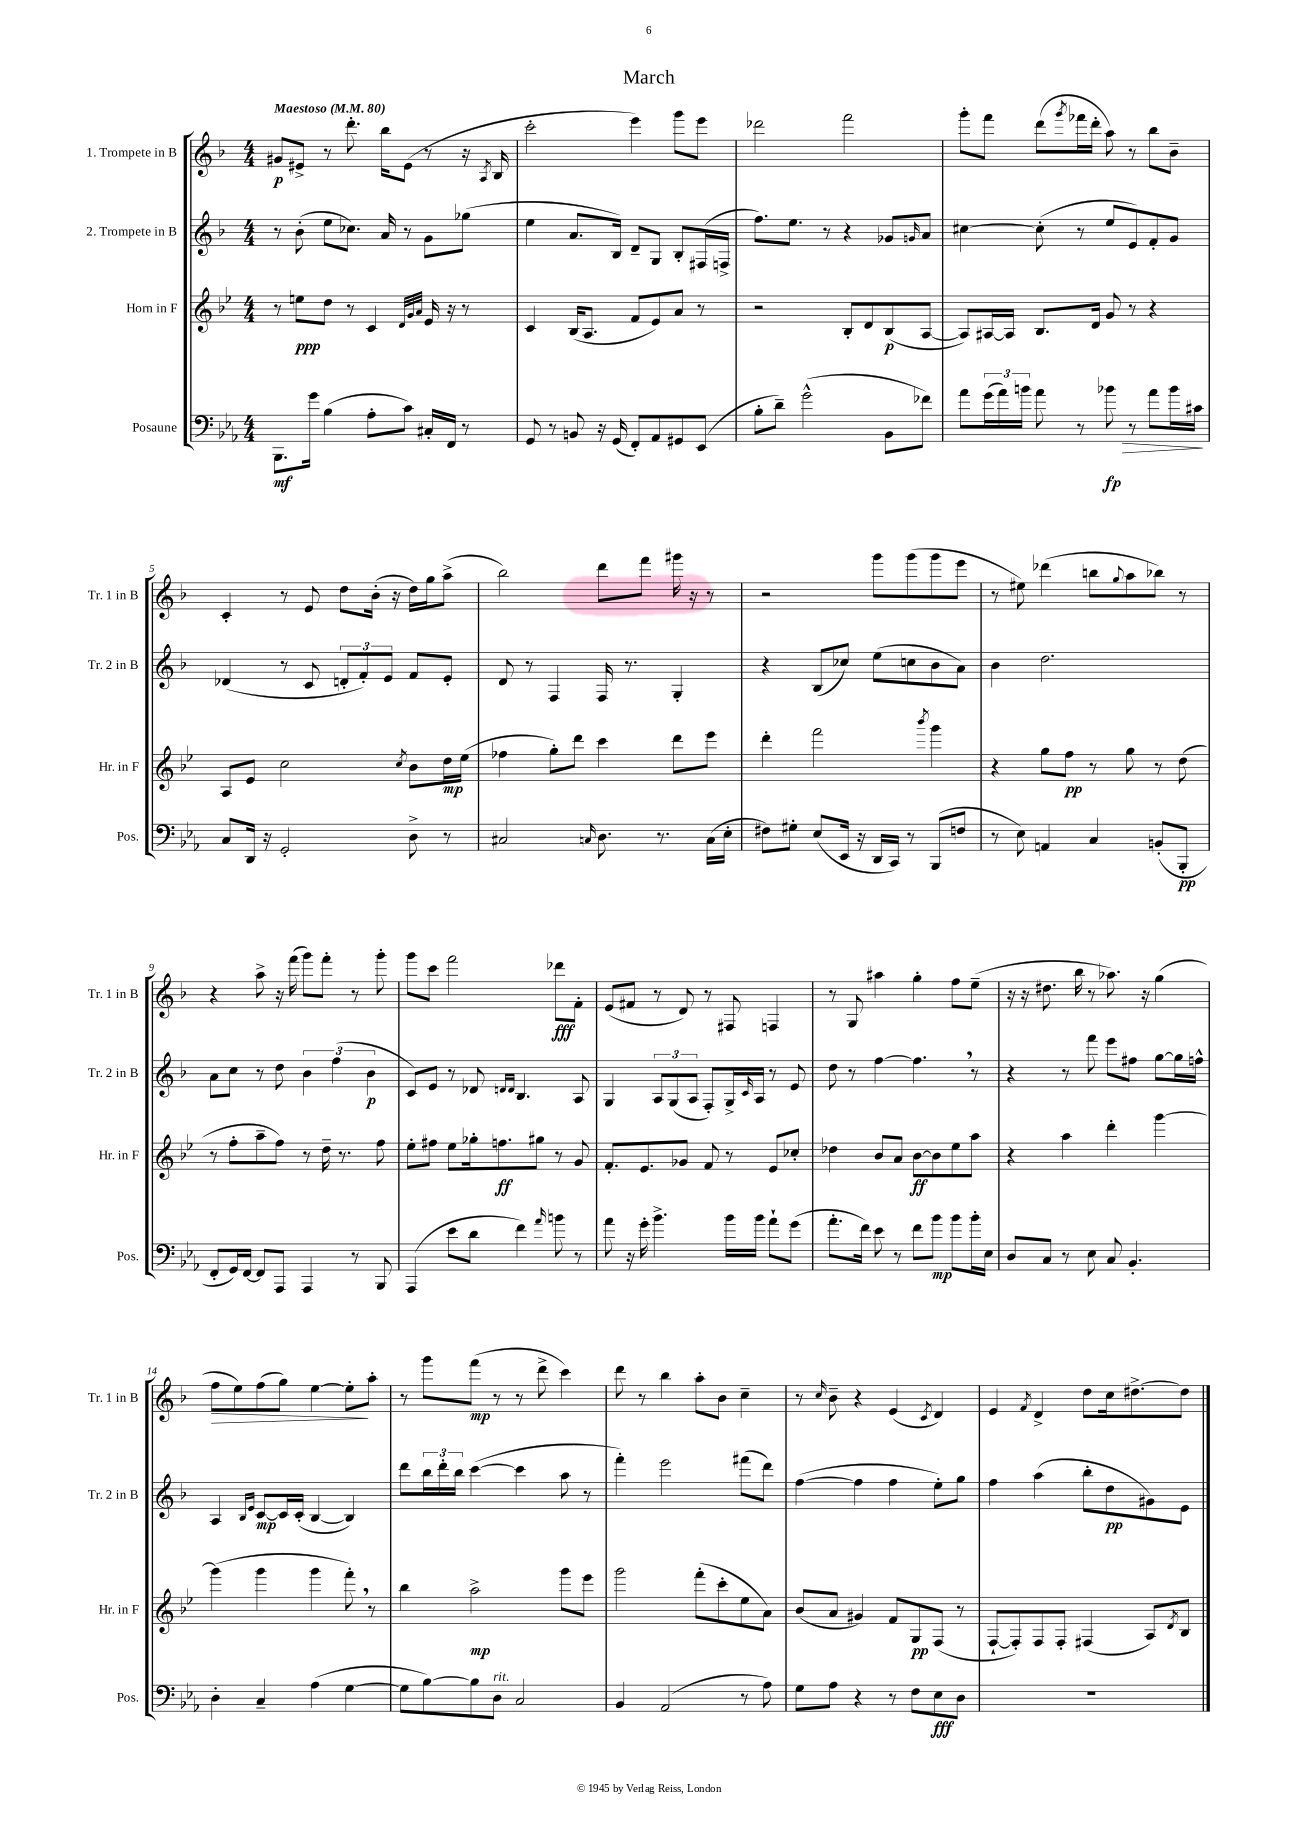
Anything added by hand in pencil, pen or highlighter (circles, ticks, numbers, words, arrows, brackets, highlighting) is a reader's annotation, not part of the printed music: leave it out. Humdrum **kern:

**kern	**dynam	**kern	**dynam	**kern	**dynam	**kern	**dynam
*part4	*part4	*part3	*part3	*part2	*part2	*part1	*part1
*staff4	*staff4	*staff3	*staff3	*staff2	*staff2	*staff1	*staff1
*I"Posaune	*	*I"Horn in F	*	*I"2. Trompete in B	*	*I"1. Trompete in B	*
*I'Pos.	*	*I'Hr. in F	*	*I'Tr. 2 in B	*	*I'Tr. 1 in B	*
*clefF4	*	*clefG2	*	*clefG2	*	*clefG2	*
*k[b-e-a-]	*	*k[b-e-]	*	*k[b-]	*	*k[b-]	*
*M4/4	*	*M4/4	*	*M4/4	*	*M4/4	*
*MM80	*	*MM80	*	*MM80	*	*MM80	*
=1	=1	=1	=1	=1	=1	=1	=1
!	!	!	!	!	!	!LO:TX:a:B:t=Maestoso	!
8.BBB-\L	mf	8r	.	8r	.	8g#X/L	p
.	.	8een\L	ppp	(8b-'\	.	8e#X^/J	.
16g\Jk	.	.	.	.	.	.	.
(4B-\	.	8dd\J	.	8ee\L	.	8r	.
.	.	8r	.	8.cc-X\J)	.	8.ddd'\	.
8A-'\L	.	4c/	.	.	.	.	.
.	.	.	.	16a/	.	16bb-\KL	.
8c\J)	.	.	.	8r	.	(8e#\J	.
.	.	32qqd/LLL	.	.	.	.	.
.	.	32qqg/	.	.	.	.	.
.	.	32qqa/JJJ	.	.	.	.	.
16C#X'/LL	.	16e-/	.	8g\L	.	8r	.
16FF/JJ	.	16r	.	.	.	.	.
8r	.	8r	.	(8gg-X\J	.	16r	.
.	.	.	.	.	.	8qA/	.
.	.	.	.	.	.	16B-/	.
=2	=2	=2	=2	=2	=2	=2	=2
8GG/	.	4c/	.	4ee\	.	2ccc'\	.
8r	.	.	.	.	.	.	.
8BBn/	.	(16B-/KL	.	8.a/L	.	.	.
.	.	8.A/J	.	.	.	.	.
16r	.	.	.	.	.	.	.
(16GG/	.	.	.	16B-/Jk)	.	.	.
8FF'/L)	.	8f/L	.	8d~/L	.	4eee\)	.
8AA-/	.	8e-/)	.	8G/J	.	.	.
8GG#X/	.	8a/J	.	8B-'/L	.	8ggg\L	.
(8EE-/J	.	8r	.	(16F#X/L	.	8eee\J	.
.	.	.	.	16Fn^/JJ	.	.	.
=3	=3	=3	=3	=3	=3	=3	=3
8B-'\L	.	2r	.	8.ff\L)	.	2ddd-X\	.
8d~\J)	.	.	.	.	.	.	.
.	.	.	.	8.ee\J	.	.	.
(2g^^\	.	.	.	.	.	.	.
.	.	.	.	8r	.	.	.
.	.	8B-'/L	.	4r	.	2fff\	.
.	.	8d/	.	.	.	.	.
8BB-\L	.	(8B-/	p	8g-X/L	.	.	.
.	.	.	.	16qqgn/	.	.	.
8f-X\J)	.	[8A/J	.	8a/J	.	.	.
=4	=4	=4	=4	=4	=4	=4	=4
8a-\L	.	8A/L])	.	[4cc#X\	.	8ggg'\L	.
(24g\L	.	[16A#X/L	.	.	.	8fff\J	.
24a-\)	.	.	.	.	.	.	.
.	.	16A#/JJ]	.	.	.	.	.
24bn\JJ	.	.	.	.	.	.	.
8a-\	.	8.B-/L	.	(8cc#'\]	.	(8ddd\L	.
.	.	.	.	.	.	8qggg/	.
8r	.	.	.	8r	.	16fff-X\L	.
.	.	16d/Jk	.	.	.	16ddd'\JJ	.
!	!LO:HP:b	!	!	!	!	!	!
8b-X\	> fp	8g/	.	8ee/L	.	8aa\)	.
8r	.	8r	.	8e/)	.	8r	.
8a-\L	.	4r	.	8f'/	.	8bb-\L	.
16b-\L	.	.	.	8g/J	.	8b-~\J	.
16c#X\JJ	.	.	.	.	.	.	.
.	]	.	.	.	.	.	.
!!LO:LB:g=z
=5	=5	=5	=5	=5	=5	=5	=5
8C/L	.	8A/L	.	(4d-X/	.	4c'/	.
16DD/Jk	.	8e-/J	.	.	.	.	.
16r	.	.	.	.	.	.	.
2GG'/	.	2cc\	.	8r	.	8r	.
.	.	.	.	8c/	.	8e/	.
.	.	.	.	12dn'/L	.	8dd\L	.
.	.	.	.	12f'/)	.	.	.
.	.	.	.	.	.	(16b-'\Jk	.
.	.	.	.	12e/J	.	.	.
.	.	.	.	.	.	16r	.
.	.	8qcc/	.	.	.	.	.
8D^\	.	8b-\L	.	8f/L	.	16dd\LL)	.
.	.	.	.	.	.	16gg\J	.
8r	.	16dd\L	mp	8e'/J	.	(8aa^\J	.
.	.	(16ee-\JJ	.	.	.	.	.
=6	=6	=6	=6	=6	=6	=6	=6
2C#X/	.	4ff-X\	.	8d/	.	2bb-\)	.
.	.	.	.	8r	.	.	.
.	.	8gg'\L)	.	4F/	.	.	.
.	.	8ddd\J	.	.	.	.	.
16qqCn/	.	.	.	.	.	.	.
8.D\	.	4ccc\	.	16F/	.	8ddd\L	.
.	.	.	.	8.r	.	.	.
.	.	.	.	.	.	8fff\J	.
8.r	.	.	.	.	.	.	.
.	.	8ddd\L	.	4G'/	.	16ggg#X\	.
.	.	.	.	.	.	16r	.
(16C\LL	.	8eee-\J	.	.	.	8r	.
16E-'\JJ	.	.	.	.	.	.	.
=7	=7	=7	=7	=7	=7	=7	=7
8F#X\L)	.	4ddd'\	.	4r	.	2r	.
8G#X'\J	.	.	.	.	.	.	.
(8E-/L	.	2fff\	.	(8B-/L	.	.	.
16EE-/Jk	.	.	.	8cc-X/J)	.	.	.
16r	.	.	.	.	.	.	.
16DD/LL	.	.	.	(8ee\L	.	8ggg\L	.
16CC/JJ)	.	.	.	.	.	.	.
8r	.	.	.	8ccn\	.	(8ggg\	.
.	.	8qbbb-/	.	.	.	.	.
(8BBB-/L	.	4ggg\	.	8b-\	.	8ggg\	.
8Fn/J	.	.	.	8a\J)	.	8eee\J	.
=8	=8	=8	=8	=8	=8	=8	=8
8r	.	4r	.	4b-\	.	8r	.
8E-\)	.	.	.	.	.	8ee#X\)	.
4AAn/	.	8gg\L	.	2.dd\	.	(4ddd-X\	.
.	.	8ff\J	pp	.	.	.	.
4C/	.	8r	.	.	.	8bbn\L	.
.	.	.	.	.	.	8qqgg/	.
.	.	8gg\	.	.	.	8aa\	.
(8BBn'/L	.	8r	.	.	.	8bb-X\J)	.
8BBB-'/J	pp	(8dd\	.	.	.	8r	.
!!LO:LB:g=z
=9	=9	=9	=9	=9	=9	=9	=9
8FF'/L	.	8r	.	8a\L	.	4r	.
16GG/L)	.	8ff'\L	.	8cc\J	.	.	.
[16FF/JJ	.	.	.	.	.	.	.
8FF/L]	.	8aa~\	.	8r	.	8aa^\	.
8AAA-/J	.	8ff\J)	.	8dd\	.	16r	.
.	.	.	.	.	.	(16fff\	.
4AAA-/	.	8r	.	6b-\	.	8ggg\L)	.
.	.	16dd~\	.	.	.	8fff'\J	.
.	.	.	.	(6ff\	.	.	.
.	.	8.r	.	.	.	.	.
8r	.	.	.	.	.	8r	.
.	.	.	.	6b-\	p	.	.
8BBB-/	.	8ff\	.	.	.	8ggg'\	.
=10	=10	=10	=10	=10	=10	=10	=10
(4AAA-/	.	8ee-'\L	.	8c/L)	.	8ggg\L	.
.	.	8ff#X\J	.	8e/J	.	8ccc\J	.
8e-\L	.	8ee-\L	.	8r	.	2fff\	.
8d\J	.	16gg-X'\k	.	8d-X/	.	.	.
.	.	8.ffn\	ff	.	.	.	.
.	.	.	.	16qqdn/LL	.	.	.
.	.	.	.	16qqd/JJ	.	.	.
4f\)	.	.	.	4.B-/	.	.	.
.	.	8gg#X\J	.	.	.	.	.
16qqa-/	.	.	.	.	.	.	.
8bn\	.	8r	.	.	.	8ddd-X\L	fff
8r	.	8g/	.	8A/	.	8f'\J	.
=11	=11	=11	=11	=11	=11	=11	=11
8a-\	.	8.f'/L	.	4G/	.	(8e/L	.
16r	.	.	.	.	.	8f#X/J	.
16g'\	.	8.e-/	.	.	.	.	.
4.b-^\	.	.	.	12A/L	.	8r	.
.	.	.	.	(12G/	.	.	.
.	.	8g-X/J	.	.	.	8d/)	.
.	.	.	.	12A/J	.	.	.
.	.	8f/	.	8F'/L)	.	8r	.
16b-\LL	.	8r	.	16G^/L	.	8F#X/	.
.	.	.	.	16qqc/	.	.	.
16b-\JJ	.	.	.	16A/JJ	.	.	.
8a-`\L	.	8e-/L	.	8r	.	4Fn/	.
(8g\J	.	8cc-X'/J	.	8e/	.	.	.
=12	=12	=12	=12	=12	=12	=12	=12
8.a-'\L	.	4dd-X\	.	8dd\	.	8r	.
.	.	.	.	8r	.	8G/	.
16f\Jk)	.	.	.	.	.	.	.
8e-\	.	8b-/L	.	[4ff\	.	4aa#X\	.
8r	.	8a/J	.	.	.	.	.
8f\L	.	[8b-\L	ff	4.ff,\]	.	4gg'\	.
8b-\J	mp	8b-\]	.	.	.	.	.
8b-\L	.	8ee-\	.	.	.	8ff\L	.
16b-'\L	.	8aa\J	.	8r	.	(8ee~\J	.
16E-\JJ	.	.	.	.	.	.	.
=13	=13	=13	=13	=13	=13	=13	=13
8D/L	.	4r	.	4r	.	16r	.
.	.	.	.	.	.	16r	.
8C/J	.	.	.	.	.	8.dd#X\	.
8r	.	4aa\	.	8r	.	.	.
.	.	.	.	.	.	16bb-\	.
8E-\	.	.	.	8fff\	.	8r	.
8C/	.	4ddd'\	.	8eee\L	.	8.aa-X\)	.
4.BB-'/	.	.	.	8ff#X\J	.	.	.
.	.	.	.	.	.	16r	.
.	.	[4ggg\	.	[8gg\L	.	(4gg\	.
.	.	.	.	16gg\L]	.	.	.
.	.	.	.	16ffn^^\JJ	.	.	.
!!LO:LB:g=z
=14	=14	=14	=14	=14	=14	=14	=14
!	!	!	!	!	!	!	!LO:HP:b
4D'\	.	(4ggg\]	.	4A/	.	8ff\L	>
.	.	.	.	.	.	8ee\)	.
.	.	.	.	16qqB-/LL	.	.	.
.	.	.	.	16qqe/JJ	.	.	.
4C~/	.	4ggg\	.	[8c/L	mp	(8ff\	.
.	.	.	.	16c/L]	.	8gg\J)	.
.	.	.	.	(16c'/JJ	.	.	.
(4A-\	.	4ggg\	.	[4B-/	.	[4ee\	.
[4G\	.	8fff',\)	.	4B-/])	.	8ee'\L]	.
.	.	8r	.	.	.	8aa'\J	]
=15	=15	=15	=15	=15	=15	=15	=15
8G\L]	.	4bb-\	.	8ddd\L	.	8r	.
[8B-\)	.	.	.	24bb-\L	.	8ggg\L	.
.	.	.	.	24ddd'\	.	.	.
.	.	.	.	24bb-\JJ	.	.	.
8B-\]	.	2aa^\	mp	([4ccc\	.	(8fff\J	mp
!LO:TX:a:i:t=rit.	!	!	!	!	!	!	!
8D\J	.	.	.	.	.	8r	.
2C/	.	.	.	4ccc\]	.	8r	.
.	.	.	.	.	.	8ddd^\	.
.	.	8ggg\L	.	8aa\	.	4ccc\)	.
.	.	8eee-\J	.	8r	.	.	.
=16	=16	=16	=16	=16	=16	=16	=16
4BB-/	.	2ggg\	.	4fff'\)	.	8ddd\	.
.	.	.	.	.	.	8r	.
(2AA-/	.	.	.	2eee\	.	4bb-\	.
.	.	(8fff'\L	.	.	.	8aa'\L	.
.	.	8ccc'\	.	.	.	8b-\J	.
8r	.	8ee-\	.	(8fff#X\L	.	4cc~\	.
8A-\)	.	8a\J)	.	8ddd\J)	.	.	.
=17	=17	=17	=17	=17	=17	=17	=17
8G\L	.	(8b-/L	.	([4ff\	.	8r	.
.	.	.	.	.	.	16qqcc/	.
8A-\J	.	8a/J	.	.	.	8b-~\	.
4r	.	4g#X/)	.	4ff\]	.	4r	.
8r	.	8f/L	.	4ff\	.	(4e/	.
8F\L	.	8G/	pp	.	.	.	.
.	.	.	.	.	.	8qc/	.
8E-\	fff	(8F/J	.	8ee'\L)	.	4d/)	.
8D\J	.	8r	.	8gg\J	.	.	.
=18	=18	=18	=18	=18	=18	=18	=18
1r	.	[8F`/L	.	4ff\	.	4e/	.
.	.	8F'/])	.	.	.	.	.
.	.	.	.	.	.	8qf/	.
.	.	8F/	.	(4aa\	.	4d^/	.
.	.	8F'/J	.	.	.	.	.
.	.	(4F#X/	.	8bb-'\L	.	8dd\L	.
.	.	.	.	8dd\	pp	16cc\k	.
.	.	.	.	.	.	[8.dd#X^\	.
.	.	8A/L)	.	8g#X\)	.	.	.
.	.	8qd/	.	.	.	.	.
.	.	8B-/J	.	8e\J	.	8dd#\J]	.
==	==	==	==	==	==	==	==
*-	*-	*-	*-	*-	*-	*-	*-
